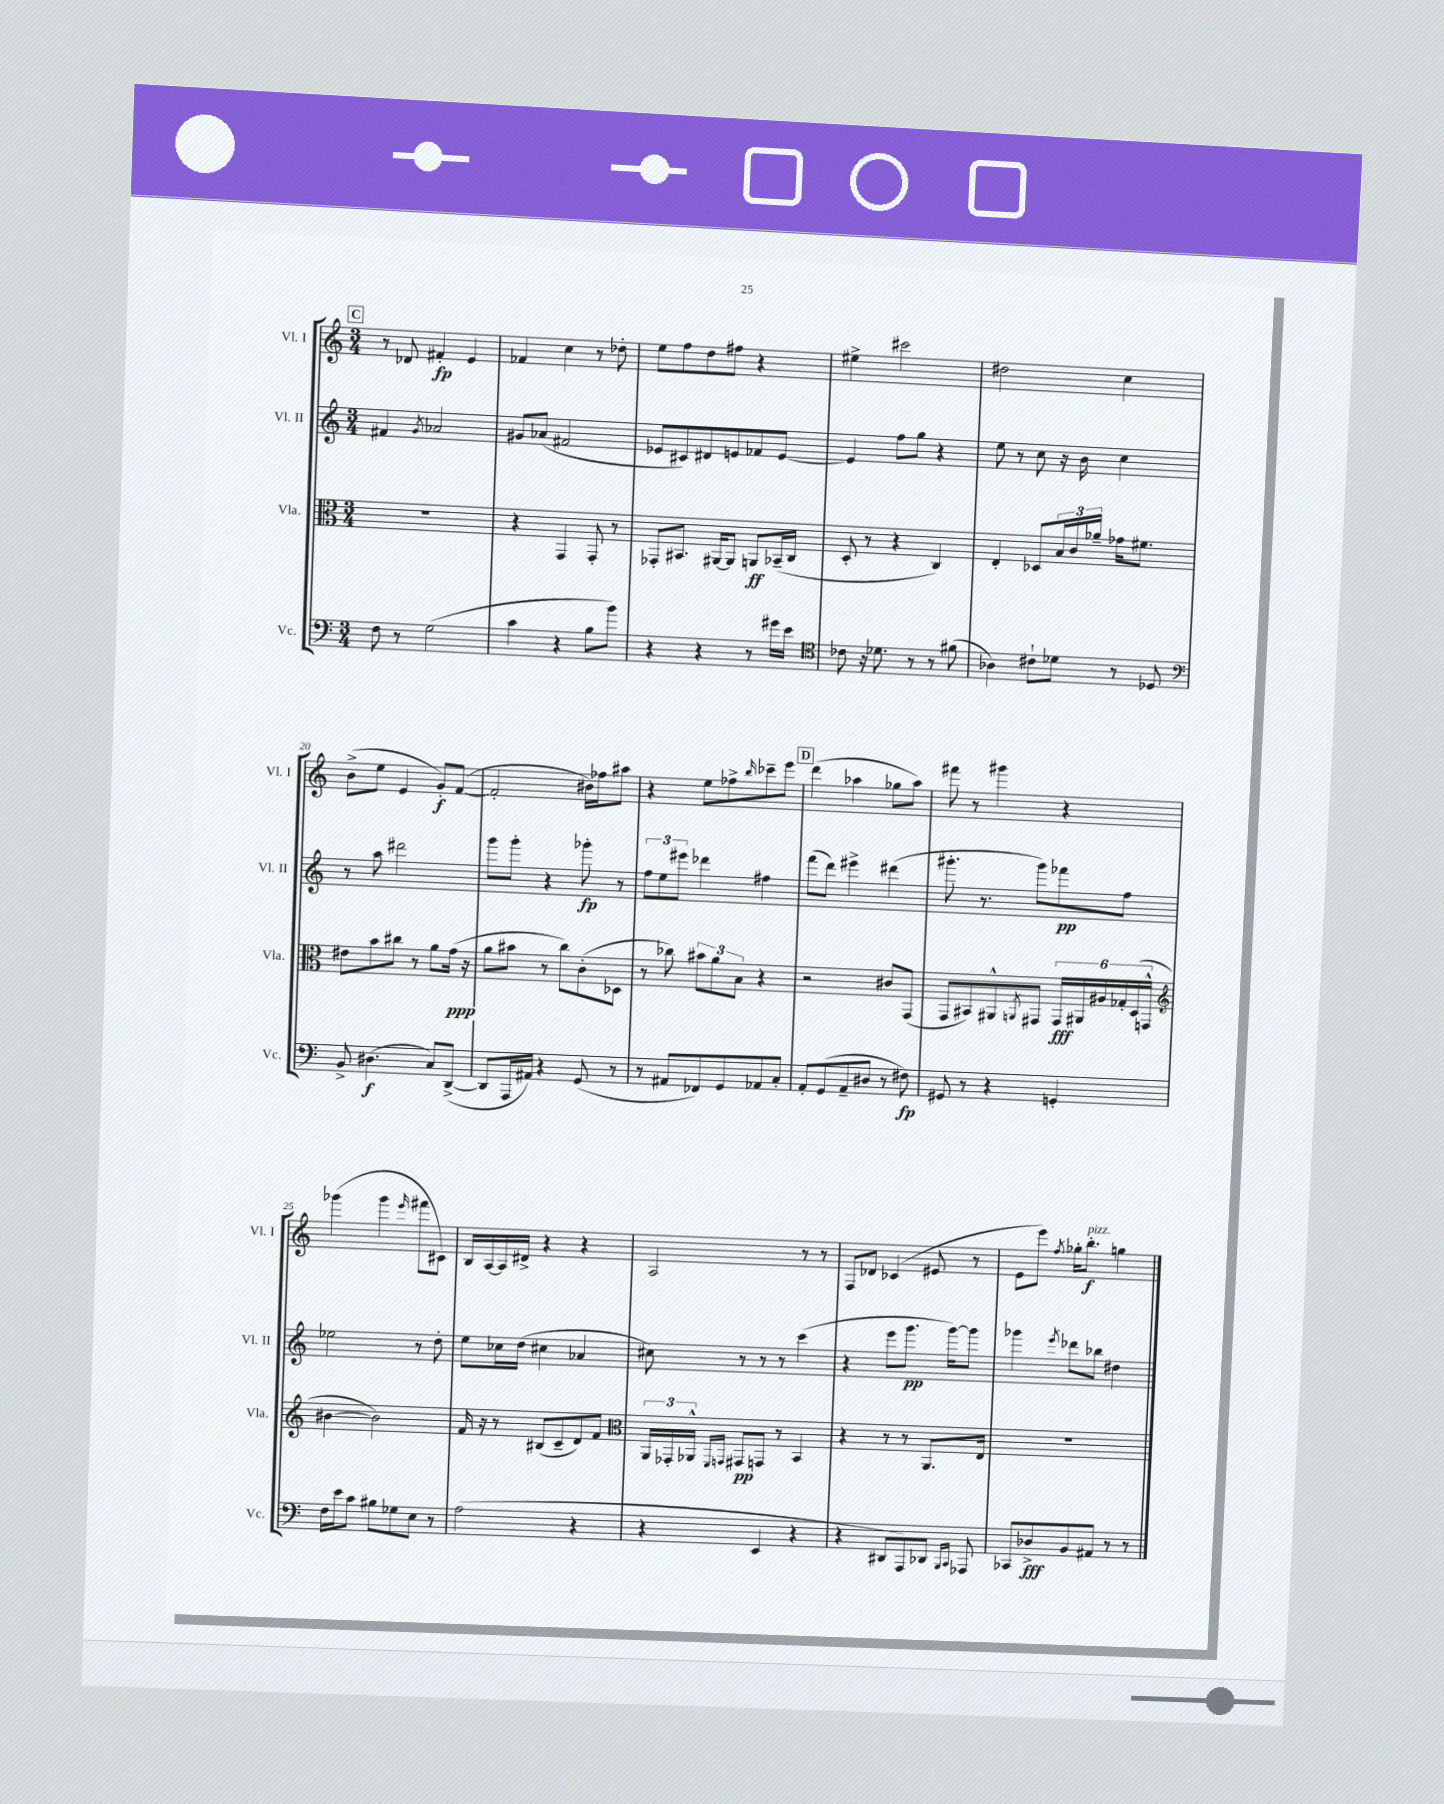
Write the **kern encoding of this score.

**kern	**dynam	**kern	**dynam	**kern	**dynam	**kern	**dynam
*part4	*part4	*part3	*part3	*part2	*part2	*part1	*part1
*staff4	*staff4	*staff3	*staff3	*staff2	*staff2	*staff1	*staff1
*I"Vc.	*	*I"Vla.	*	*I"Vl. II	*	*I"Vl. I	*
*I'Vc.	*	*I'Vla.	*	*I'Vl. II	*	*I'Vl. I	*
*clefF4	*	*clefC3	*	*clefG2	*	*clefG2	*
*k[]	*	*k[]	*	*k[]	*	*k[]	*
*M3/4	*	*M3/4	*	*M3/4	*	*M3/4	*
!!LO:REH:place=s1:t=C
=15	=15	=15	=15	=15	=15	=15	=15
8F\	.	2.r	.	4f#X/	.	8r	.
8r	.	.	.	.	.	8d-X/	.
.	.	.	.	8qg/	.	.	.
(2G\	.	.	.	2a-X/	.	4f#X'/	fp
.	.	.	.	.	.	4e/	.
=16	=16	=16	=16	=16	=16	=16	=16
4c\	.	4r	.	8g#X/L	.	4f-X/	.
.	.	.	.	(8a-X/J	.	.	.
4r	.	4GG/	.	2f#X/	.	4cc\	.
8B\L	.	8GG'/	.	.	.	8r	.
8b\J)	.	8r	.	.	.	8dd-X'\	.
=17	=17	=17	=17	=17	=17	=17	=17
4r	.	8GG-X'/L	.	8e-X/L	.	8ee\L	.
.	.	8.BB#X/J	.	8c#X/)	.	8ff\	.
4r	.	.	.	8d#X/	.	8dd\	.
.	.	[16AA#X/KL	.	.	.	.	.
.	.	8AA#/J]	.	8en/	.	8ff#X\J	.
8r	.	8AAn/L	ff	8f-X/	.	4r	.
16g#X\LL	.	(16BB-X~/L	.	[8e/J	.	.	.
16e\JJ	.	16C/JJ	.	.	.	.	.
=18	=18	=18	=18	=18	=18	=18	=18
*clefC4	*	*	*	*	*	*	*
8c-X\	.	8D'/	.	4e/]	.	4ee#X^\	.
16r	.	8r	.	.	.	.	.
8.d-X\	.	.	.	.	.	.	.
.	.	4r	.	8ff\L	.	2ccc#X\	.
8r	.	.	.	8gg\J	.	.	.
8r	.	4C/)	.	4r	.	.	.
(8f#X\	.	.	.	.	.	.	.
=19	=19	=19	=19	=19	=19	=19	=19
4A-X\)	.	4E'/	.	8ee\	.	2dd#X\	.
.	.	.	.	8r	.	.	.
8c#X`\L	.	8D-X/L	.	8cc\	.	.	.
8d-X\J	.	24B/L	.	16r	.	.	.
.	.	24c/	.	.	.	.	.
.	.	.	.	16b\	.	.	.
.	.	24a-X~/JJ	.	.	.	.	.
8r	.	16g-X\KL	.	4cc\	.	4cc\	.
.	.	8.f#X\J	.	.	.	.	.
8D-X/	.	.	.	.	.	.	.
!!LO:LB:g=z
=20	=20	=20	=20	=20	=20	=20	=20
*clefF4	*	*	*	*	*	*	*
8BB^/	.	8e#X\L	.	8r	.	(8b^\L	.
(4.D#X\	f	8b\	.	8aa\	.	8ee\J	.
.	.	8cc#X\J	.	2ddd#X\	.	4e/	.
.	.	8r	.	.	.	.	.
8C/L)	.	8a\L	.	.	.	8g'/L)	f
([8DD^/J	.	(16g\Jk	ppp	.	.	([8f/J	.
.	.	16r	.	.	.	.	.
=21	=21	=21	=21	=21	=21	=21	=21
8DD/L]	.	8a\L	.	8ggg\L	.	2f'/]	.
16AAA/L	.	8b#X\J	.	8ggg'\J	.	.	.
16AA#X/JJ)	.	.	.	.	.	.	.
4r	.	8r	.	4r	.	.	.
.	.	8cc\L)	.	.	.	.	.
(8GG/	.	(8c'\	.	8ggg-X'\	fp	16b#X\LL)	.
.	.	.	.	.	.	16ff-X\J	.
8r	.	8D-X\J	.	8r	.	8aa#X\J	.
=22	=22	=22	=22	=22	=22	=22	=22
8r	.	8r	.	12ff\L	.	4r	.
.	.	.	.	12ee\	.	.	.
8AA#X/L	.	8cc-X\)	.	.	.	.	.
.	.	.	.	12eee#X\J	.	.	.
8FF-X/)	.	12b#X\L	.	4ddd-X\	.	8ee\L	.
.	.	12a\	.	.	.	.	.
8GG/	.	.	.	.	.	8ff-X^\	.
.	.	12B\J	.	.	.	.	.
.	.	.	.	.	.	16qqbb/	.
8AA-X/	.	4r	.	4ff#X\	.	8ccc-X~\	.
8C'/J	.	.	.	.	.	8eee\J	.
!!LO:REH:place=s1:t=D
=23	=23	=23	=23	=23	=23	=23	=23
8AA'/L	.	2r	.	(8fff\L	.	(4ddd\	.
(8GG/	.	.	.	8ddd\J)	.	.	.
8AA~/	.	.	.	4eee#X^\	.	4aa-X\	.
8D#X/J	.	.	.	.	.	.	.
8r	.	8c#X/L	.	(4ddd#X\	.	8gg-X\L	.
8F#X\)	fp	(8GG/J	.	.	.	8aa-\J)	.
=24	=24	=24	=24	=24	=24	=24	=24
8GG#X/	.	8GG/L	.	8.ggg#X'\	.	8fff#X\	.
8r	.	8BB#X/)	.	.	.	8r	.
.	.	.	.	8.r	.	.	.
4r	.	8AA#X^^/	.	.	.	4ggg#X\	.
.	.	8qAAn/	.	.	.	.	.
.	.	8GG#X/J	.	8ggg#\L)	.	.	.
4GGn'/	.	24GG#/LL	fff	8fff-X\	pp	4r	.
.	.	24AA#X/	.	.	.	.	.
.	.	24A#X/	.	.	.	.	.
.	.	24G-X'/	.	8ff\J	.	.	.
.	.	(24D/	.	.	.	.	.
.	.	24GGn^^/JJ	.	.	.	.	.
!!LO:LB:g=z
=25	=25	=25	=25	=25	=25	=25	=25
*	*	*clefG2	*	*	*	*	*
16F\LL	.	[4b#X\	.	2ee-X\	.	(4ggg-X\	.
16e\J	.	.	.	.	.	.	.
8c\J	.	.	.	.	.	.	.
8B#X\L	.	2b#\])	.	.	.	4ggg-\	.
8G-X\	.	.	.	.	.	.	.
.	.	.	.	.	.	16qqeee/	.
8E\J	.	.	.	8r	.	8fff#X\L	.
8r	.	.	.	8dd'\	.	8c#X\J)	.
=26	=26	=26	=26	=26	=26	=26	=26
(2A\	.	16f/	.	8ee\L	.	16B/LL	.
.	.	16r	.	.	.	[16A/	.
.	.	8r	.	16cc-X\L	.	16A/]	.
.	.	.	.	(16dd\JJ	.	16d#X^/JJ	.
.	.	(8B#X/L	.	4cc#X\	.	4r	.
.	.	8c~/	.	.	.	.	.
4r	.	8d/)	.	4a-X/	.	4r	.
.	.	8f/J	.	.	.	.	.
=27	=27	=27	=27	=27	=27	=27	=27
*	*	*clefC3	*	*	*	*	*
4r	.	24AA/LL	.	8cc#X\)	.	2A/	.
.	.	24GG-X'/	.	.	.	.	.
.	.	24AA-X^^/JJ	.	.	.	.	.
.	.	16qqFF/LL	.	.	.	.	.
.	.	16qqGGn/JJ	.	.	.	.	.
.	.	8GG#X/L	pp	8r	.	.	.
4EE/	.	8GGn/J	.	8r	.	.	.
.	.	8r	.	8r	.	.	.
4r	.	4BB/	.	(4ccc\	.	8r	.
.	.	.	.	.	.	8r	.
=28	=28	=28	=28	=28	=28	=28	=28
4r	.	4r	.	4r	.	8F/L	.
.	.	.	.	.	.	8d-X/J	.
8DD#X/L	.	8r	.	8eee\L	.	(4c-X/	.
8AAA/)	.	8r	.	8.ggg\J	pp	.	.
8DD-X/J	.	8.AA/L	.	.	.	8e#X/	.
.	.	.	.	[16ggg\KL)	.	.	.
16qqBBB/LL	.	.	.	.	.	.	.
16qqCC/JJ	.	.	.	.	.	.	.
8AAA-X/	.	.	.	8ggg\J]	.	8r	.
.	.	16E/Jk	.	.	.	.	.
=29	=29	=29	=29	=29	=29	=29	=29
8CC-X/L	.	2.r	.	4ggg-X\	.	8e\L	.
8D-X^/	fff	.	.	.	.	8eee\J)	.
.	.	.	.	8qeee/	.	8qff/	.
8BB/	.	.	.	8ddd-X\L	.	16gg-X'\KL	.
!	!	!	!	!	!	!LO:TX:a:i:t=pizz.	!
.	.	.	.	.	.	8.bb'\J	f
8AA#X/J	.	.	.	8bb-X\J	.	.	.
8r	.	.	.	4dd#X\	.	4ggn\	.
8r	.	.	.	.	.	.	.
==	==	==	==	==	==	==	==
*-	*-	*-	*-	*-	*-	*-	*-
